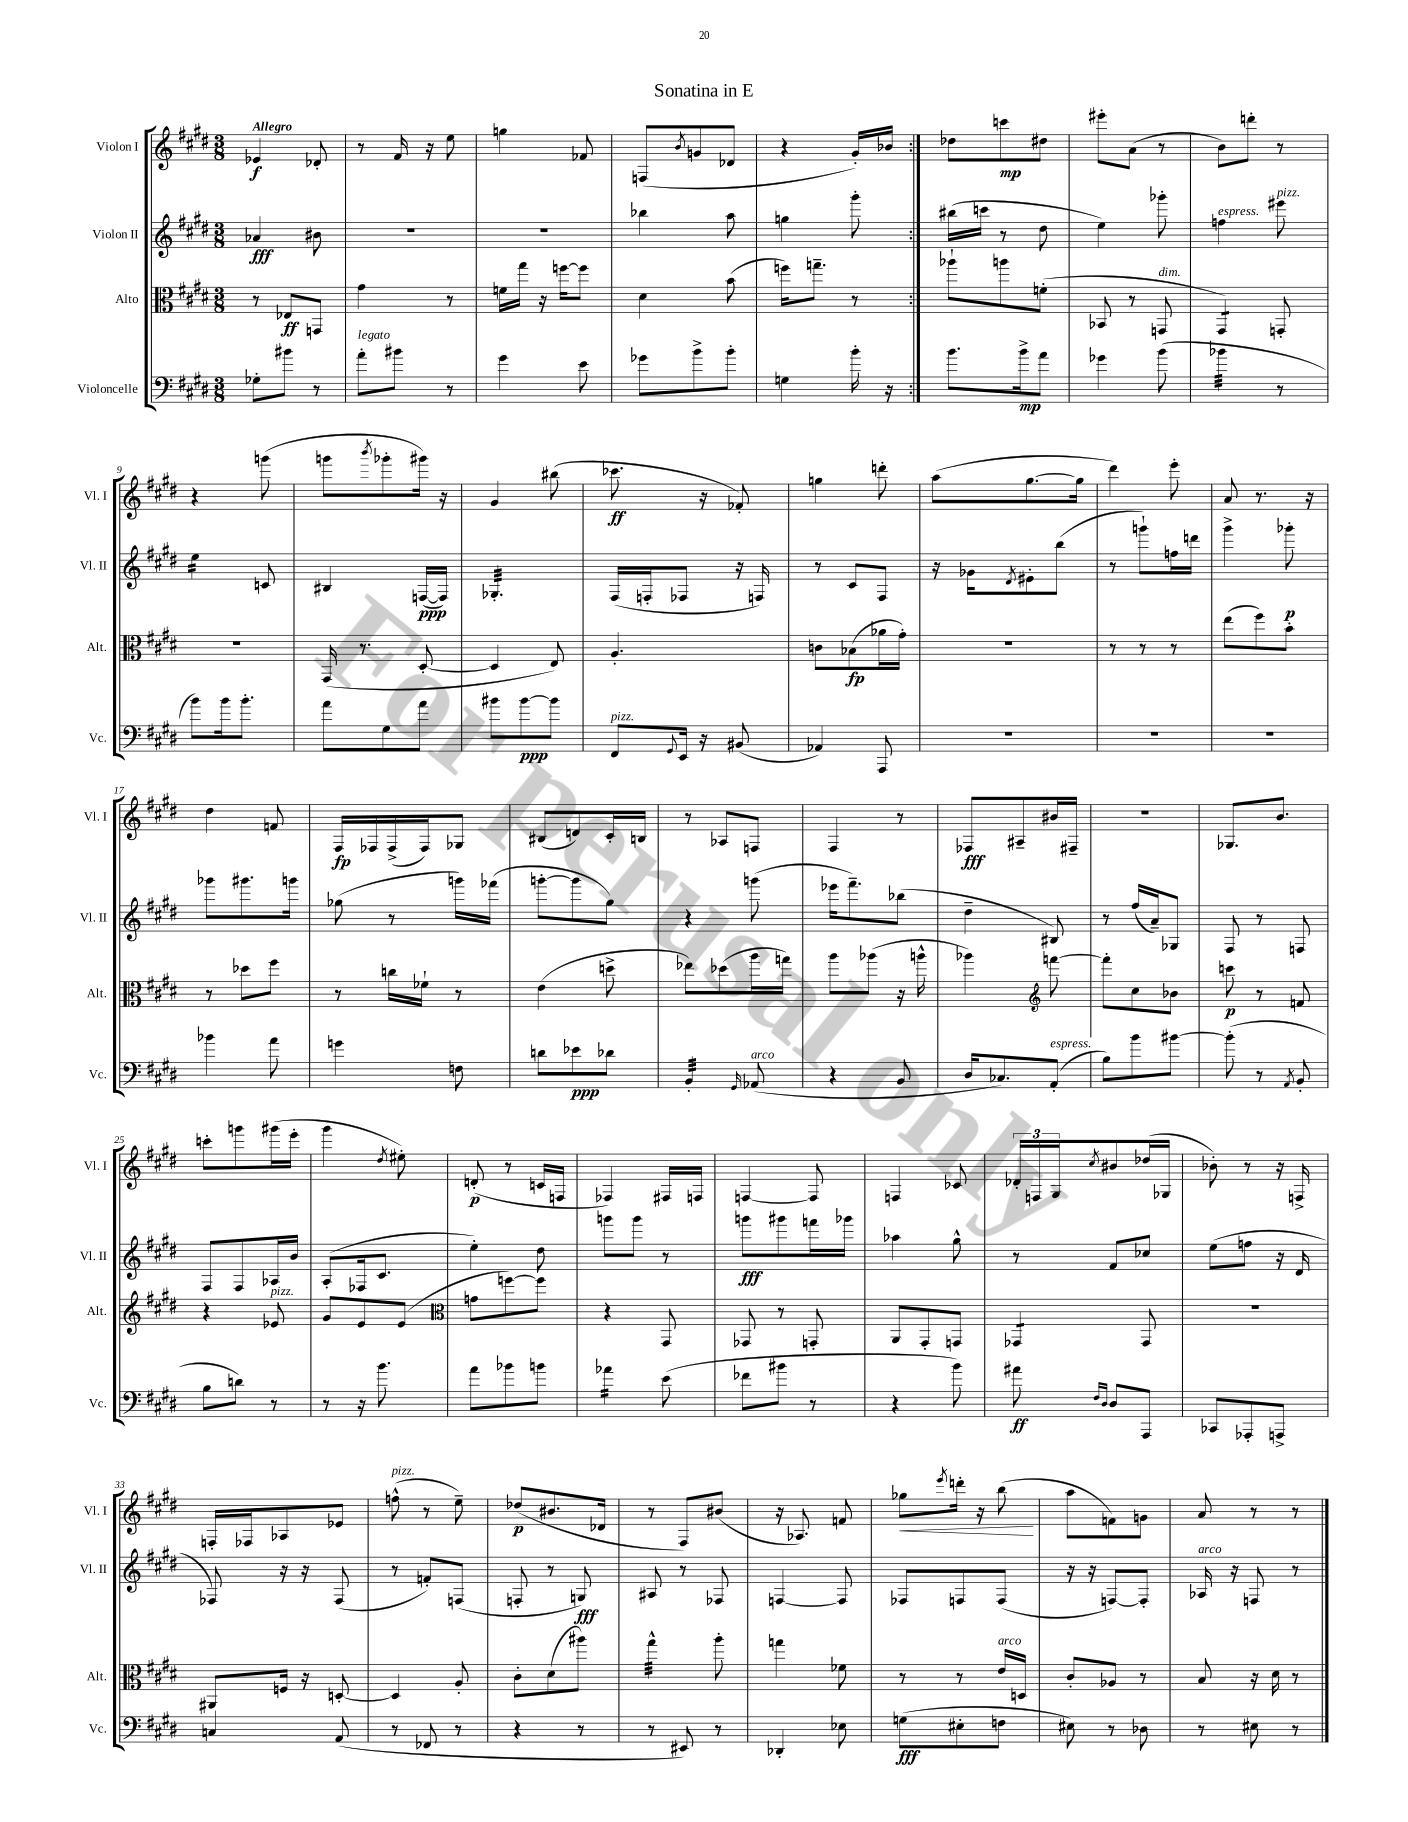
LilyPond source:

\header { title = "Sonatina in E" }
<<
\new StaffGroup <<
\new Staff = "s0" \with { instrumentName = "Violon I" shortInstrumentName = "Vl. I" } {
    \clef treble \key e \major \numericTimeSignature \time 3/8 \tempo "Allegro"
    \repeat volta 2 { ees'4\f des'8-. |
    r8 fis'16 r16 e''8 |
    g''4 fes'8 |
    f8( \acciaccatura { b'8 } g'8 des'8 |
    r4 gis'16-.) bes'16 | }
    des''8 c'''8\mp dis''8 |
    eis'''8-. a'8( r8 |
    b'8) d'''8-. r8 |
    r4 g'''8( |
    g'''8 \acciaccatura { b'''8 } ges'''8-. gis'''16) r16 |
    gis'4 bis''8( |
    ces'''8.\ff r16 fes'8-.) |
    g''4 d'''8-. |
    a''8( gis''8.~ gis''16 |
    dis'''4) e'''8-. |
    a'8 r8. r16 |
    dis''4 f'8 |
    fis16\fp fes16 fes16->( fes16) ges8 |
    bis8( d'8) cis'16-. b16 |
    r8 aes8 f8 |
    fis4 r8 |
    fes8\fff ais8-- bis'16 fis16-- |
    R4. |
    ges8. b'8. |
    c'''8-. g'''8 gis'''16( e'''16-. |
    gis'''4 \acciaccatura { dis''8 } eis''8-.) |
    d'8-.\p( r8 c'16 f16 |
    fes4) fis16 f16 |
    f4~ f8 |
    f4 ces'8 |
    \tuplet 3/2 { des'16-. f16 gis16 } \acciaccatura { cis''8 } bis'8 des''16( ges16 |
    bes'8-.) r8 r16 f16-> |
    f16-. fes16 aes8 ees'8 |
    f''8-^^\markup { \italic "pizz." }( r8 e''8--) |
    des''8\p( bis'8. des'16 |
    r8 fis8) bis'8( |
    r16 aes8.) f'8 |
    ges''8\< \acciaccatura { e'''8 } d'''16-. r16 b''8\!( |
    a''8 f'8) g'8 |
    a'8 r8 r8 \bar "|." |
}
\new Staff = "s1" \with { instrumentName = "Violon II" shortInstrumentName = "Vl. II" } {
    \clef treble \key e \major \numericTimeSignature \time 3/8
    \repeat volta 2 { aes'4\fff bis'8 |
    R4. |
    R4. |
    bes''4 a''8 |
    g''4 gis'''8-. | }
    bis''16( c'''16 r8 dis''8 |
    e''4) ges'''8-. |
    f''4^\markup { \italic "espress." } eis'''8^\markup { \italic "pizz." } |
    e''4:16 c'8 |
    bis4 f16~\ppp( f16) |
    ges4.:32-. |
    fis16( f16-. fes8 r16 f16) |
    r8 cis'8 fis8 |
    r16 ges'16 \acciaccatura { dis'8 } eis'8-. b''8( |
    r8 g'''8-!) f''16 d'''16 |
    gis'''4-> ges'''8-.\p |
    ges'''8 gis'''8. g'''16 |
    ges''8( r8 g'''16) fes'''16( |
    g'''8~-. g'''8 gis''8) |
    r4 g'''8( |
    ees'''16 fis'''8.--) bes''8( |
    dis''4-- bis8) |
    r8 fis''16( a'16--) ges8 |
    fis8 r8 f8 |
    fis8 fis8 aes16 b'16 |
    a8-.( fes16 cis'8. |
    e''4-.) dis''8 |
    g'''8 g'''8 r8 |
    g'''8\fff gis'''8 f'''16 ges'''16 |
    aes''4 gis''8-^ |
    r8 fis'8 ces''8 |
    e''8( f''8 r16 dis'16 |
    fes8) r16 r16 fes8( |
    r8 f'8-.) f8( |
    f8-. r8 g8\fff) |
    ais8 r8 fes8 |
    f4~ f8 |
    fes8 f8 f8( |
    r16 r16 f8~) f8-. |
    aes16^\markup { \italic "arco" } r16 f8 r8 \bar "|." |
}
\new Staff = "s2" \with { instrumentName = "Alto" shortInstrumentName = "Alt." } {
    \clef alto \key e \major \numericTimeSignature \time 3/8
    \repeat volta 2 { r8 ees8\ff g,8 |
    gis'4 r8 |
    f'16 gis''16 r16 f''16~ f''8 |
    dis'4 b'8( |
    f''16) g''8.-- r8 | }
    aes''8-! a''8 f'8-.( |
    bes,8 r8 g,8^\markup { \italic "dim." } |
    gis,4:8) g,8-. |
    R4. |
    gis,16( r8. dis8~-. |
    dis4 e8) |
    a4.-. |
    c'8 bes8\fp( aes'16 gis'16-.) |
    R4. |
    r8 r8 r8 |
    e''8( fis''8) b'8-. |
    r8 des''8 fis''8 |
    r8 c''16 fes'16-! r8 |
    e'4( d''8-> |
    ees''8) des''8( a''16 g''16) |
    a''8 aes''8( r16 a''16-^ |
    aes''4) \clef treble f'''8~ |
    f'''8-. cis''8 bes'8 |
    c'''8\p r8 f'8 |
    r4 ees'8^\markup { \italic "pizz." } |
    gis'8 e'8 e'8( |
    \clef alto g'8 f''8~) f''8 |
    r4 gis,8 |
    ges,8 r8 g,8-. |
    a,8 gis,8-. g,8 |
    ges,4:8 ges,8 |
    R4. |
    ais,8 f16 r16 d8~-. |
    d4 a8-. |
    cis'8-. dis'8( ais''8) |
    gis''4:32-^ a''8-. |
    g''4 fes'8 |
    r8 r8 e'16^\markup { \italic "arco" } d16 |
    cis'8-. aes8 r8 |
    b8 r16 dis'16 r8 \bar "|." |
}
\new Staff = "s3" \with { instrumentName = "Violoncelle" shortInstrumentName = "Vc." } {
    \clef bass \key e \major \numericTimeSignature \time 3/8
    \repeat volta 2 { ges8-. bis'8 r8 |
    a'8-.^\markup { \italic "legato" } bis'8 r8 |
    gis'4 e'8 |
    ges'8 b'8-> b'8-. |
    g4 b'16-. r16 | }
    b'8. b'16->\mp a'8 |
    ges'4 b'8( |
    bes'4:32 r8 |
    b'8) b'16 b'8.-. |
    a'8 gis8 a'8 |
    bis'8 bis'8~\ppp bis'8 |
    fis,8^\markup { \italic "pizz." } \appoggiatura { gis,8 } e,16 r16 bis,8( |
    aes,4) a,,8 |
    R4. |
    R4. |
    R4. |
    bes'4 a'8 |
    g'4 f8 |
    d'8 ees'8\ppp des'8 |
    b,4:32-. \grace { gis,16 } aes,8^\markup { \italic "arco" }( |
    r4 b,8 |
    dis16 ces8.) a,8-.^\markup { \italic "espress." }( |
    b8) b'8 bis'8~ |
    bis'8-.( r8 \acciaccatura { a,8 } b,8-. |
    b8 d'8) r8 |
    r8 r16 b'8. |
    a'8 bes'8 b'8 |
    aes'4:16 e'8( |
    fes'8 bis'8 r8 |
    r4 b'8) |
    ais'8\ff \grace { fis16 dis16 } dis8 a,,8 |
    ces,8 aes,,8-. a,,8-> |
    c4 a,8( |
    r8 fes,8 r8 |
    r4 r8 |
    r8 eis,8) r8 |
    des,4-. ees8 |
    g8\fff( eis8-. f8 |
    eis8) r8 des8 |
    r8 eis8 r8 \bar "|." |
}
>>
>>
